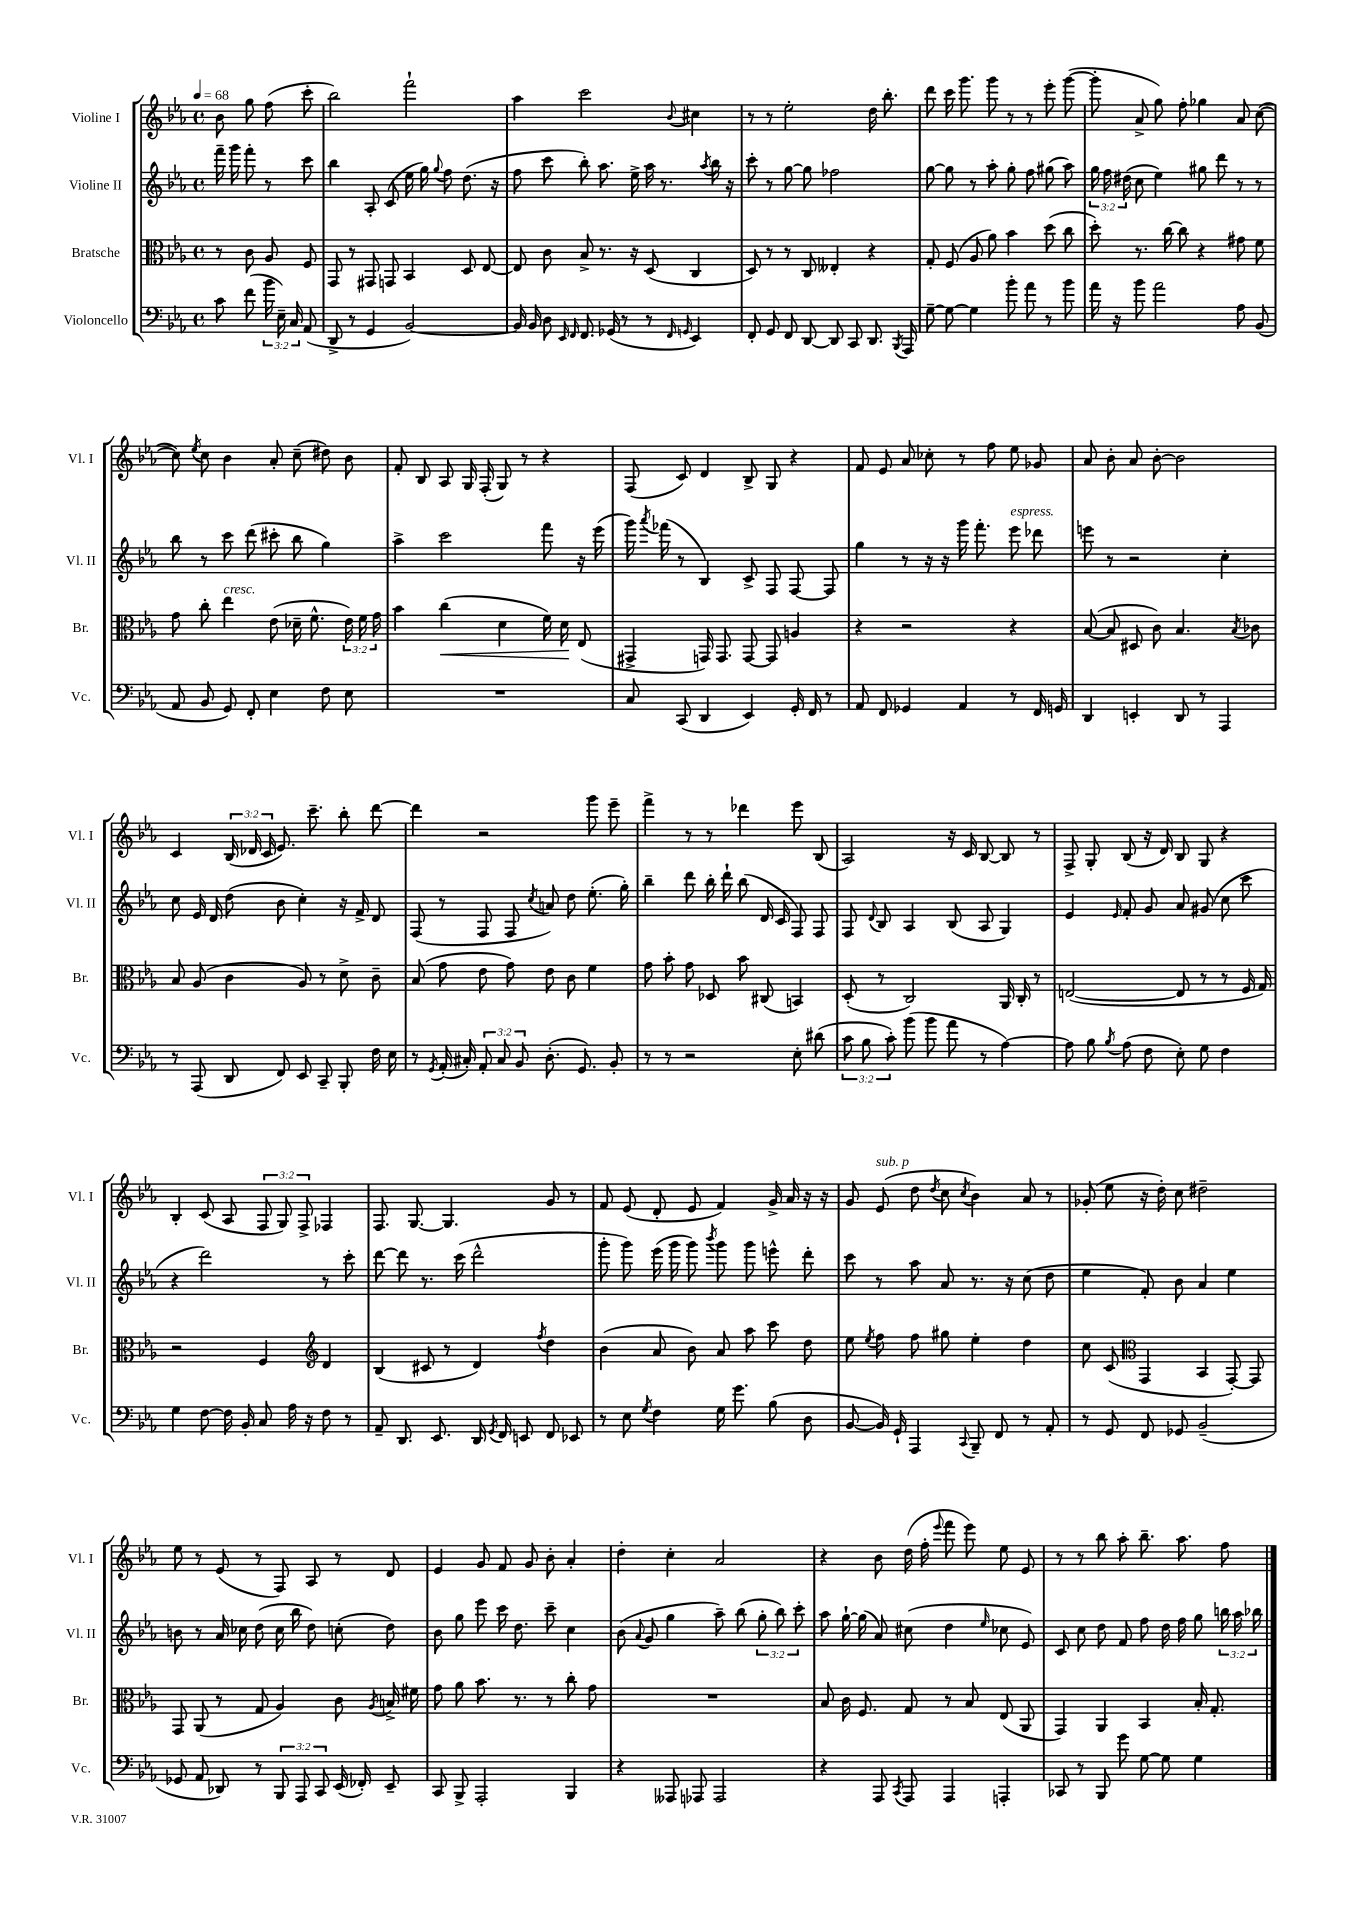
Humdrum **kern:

**kern	**kern	**dynam	**kern	**kern
*part4	*part3	*part3	*part2	*part1
*staff4	*staff3	*staff3	*staff2	*staff1
*I"Violoncello	*I"Bratsche	*	*I"Violine II	*I"Violine I
*I'Vc.	*I'Br.	*	*I'Vl. II	*I'Vl. I
*clefF4	*clefC3	*	*clefG2	*clefG2
*k[b-e-a-]	*k[b-e-a-]	*	*k[b-e-a-]	*k[b-e-a-]
*M4/4	*M4/4	*	*M4/4	*M4/4
*met(c)	*met(c)	*	*met(c)	*met(c)
*MM68	*MM68	*	*MM68	*MM68
=	=	=	=	=
8c\	8r	.	16fff~\	8b-\
.	.	.	16ggg\	.
(8f\	8c\	.	8fff'\	8gg\
24b-\	8A-/	.	8r	(8ff\
24E-~\)	.	.	.	.
24C/	.	.	.	.
(8AA-/	8F/	.	8ccc\	8ccc'\
=1	=1	=1	=1	=1
8DD^/	8GG/	.	4bb-\	2bb-\)
8r	8r	.	.	.
4GG/	8GG#X/	.	8A-'/	.
.	8GGn/	.	(8c/	.
[2BB-/)	4BB-/	.	16ee-\	2fff`\
.	.	.	16gg\)	.
.	.	.	8qqgg/	.
.	.	.	8ff\	.
.	8D/	.	(8.dd\	.
.	[8E-/	.	.	.
.	.	.	16r	.
=2	=2	=2	=2	=2
16BB-/]	8E-/]	.	8ff\	4aa-\
16BB-/	.	.	.	.
8D\	8c\	.	8ccc\	.
16qqEE-/	.	.	.	.
16qqFF/	.	.	.	.
8.FF/	8B-^/	.	8bb-'\)	2ccc\
.	8.r	.	8.aa-\	.
(16GG-X/	.	.	.	.
8r	.	.	.	.
.	16r	.	16ee-^\	.
8r	(8D/	.	16aa-\	.
.	.	.	8.r	.
16qqFF/	.	.	.	.
16qqGGn/	.	.	.	8qqb-/
4EE-/)	4C/	.	.	4cc#X\
.	.	.	8qaa-/	.
.	.	.	16bb-\	.
.	.	.	16r	.
=3	=3	=3	=3	=3
8FF'/	8D/)	.	8ccc'\	8r
8GG/	8r	.	8r	8r
8FF/	8r	.	[8gg\	2ee-'\
[8DD/	8C/	.	8gg\]	.
8DD/]	4E--X'/	.	2ff-X\	.
8CC/	.	.	.	.
8.DD/	4r	.	.	16dd\
.	.	.	.	8.bb-'\
8qBBB-/	.	.	.	.
16AAA-/	.	.	.	.
=4	=4	=4	=4	=4
[8G~\	8G'/	.	[8gg\	8ddd\
8G\_	(8F/	.	8gg\]	16ccc\
.	.	.	.	8.ggg\
4G\]	8A-/	.	8r	.
.	8a-\)	.	8aa-'\	8ggg\
8b-'\	4b-\	.	8gg'\	8r
8a-\	.	.	8ff\	8r
8r	(8dd\	.	(8gg#X\	8eee-'\
8b-\	8cc\	.	8aa-\)	([8ggg\
=5	=5	=5	=5	=5
16a-\	8dd'\)	.	24gg\	8ggg'\]
.	.	.	24ff\	.
16r	.	.	.	.
.	.	.	(24dd#X\	.
8b-\	8.r	.	8cc\	8a-^/
2a-\	.	.	4ee-\)	8gg\)
.	[16cc\	.	.	.
.	8cc\]	.	.	8ff'\
.	4r	.	8gg#X\	4gg-X\
.	.	.	8ddd\	.
8A-\	8g#X\	.	8r	8a-/
(8BB-/	8f\	.	8r	([8cc\
!!LO:LB:g=z
=6	=6	=6	=6	=6
8AA-/	8g\	.	8bb-\	8cc\])
.	.	.	.	8qee-/
8BB-/	8cc'\	.	8r	8cc\
!	!LO:TX:a:i:t=cresc.	!	!	!
8GG/)	4ee-\	.	8ccc\	4b-\
8FF'/	.	.	(8ddd\	.
4E-\	(8e-\	.	8ccc#X'\	8a-'/
.	16d-X~\	.	8bb-\	(8cc~\
.	8.f^^\	.	.	.
8F\	.	.	4gg\)	8dd#X\)
8E-\	24e-\)	.	.	8b-\
.	24f\	.	.	.
.	24g\	.	.	.
=7	=7	=7	=7	=7
1r	4b-\	.	4aa-^\	8f'/
.	.	.	.	8B-/
!	!	!LO:HP:b	!	!
.	(4cc\	<	2ccc\	8A-/
.	.	.	.	16G/
.	.	.	.	(16F'/
.	4d\	.	.	8G/)
.	.	.	.	8r
.	16f\)	.	8fff\	4r
.	16d\	.	.	.
.	(8E-/	[	16r	.
.	.	.	(16eee-\	.
=8	=8	=8	=8	=8
8C/	4GG#X^/	.	16ggg\)	(8F/
.	.	.	8qaaa-/	.
.	.	.	(16fff-X\	.
(8CC/	.	.	8r	8c/)
4DD/	16GGn/)	.	4B-/)	4d/
.	8.GG/	.	.	.
4EE-/)	[8GG/	.	8c^/	8B-^/
.	8GG/]	.	8F/	8G/
16GG'/	4An/	.	[8F/	4r
16FF/	.	.	.	.
8r	.	.	8F/]	.
=9	=9	=9	=9	=9
8AA-/	4r	.	4gg\	8f/
8FF/	.	.	.	8e-/
4GG-X/	2r	.	8r	8a-/
.	.	.	16r	8cc-X'\
.	.	.	16r	.
4AA-/	.	.	16ggg\	8r
.	.	.	8.fff'\	.
.	.	.	.	8ff\
!	!	!	!LO:TX:a:i:t=espress.	!
8r	4r	.	8eee-\	8ee-\
16FF/	.	.	8ddd-X\	8g-X/
16GGn/	.	.	.	.
=10	=10	=10	=10	=10
4DD/	([8B-/	.	8eeen\	8a-/
.	8B-/]	.	8r	8b-'\
4EEn'/	8D#X/	.	2r	8a-/
.	8c\)	.	.	[8b-'\
8DD/	4.B-/	.	.	2b-\]
8r	.	.	.	.
4AAA-/	.	.	4cc'\	.
.	8qB-/	.	.	.
.	8c-X\	.	.	.
!!LO:LB:g=z
=11	=11	=11	=11	=11
8r	8B-/	.	8cc\	4c/
(8AAA-/	(8A-/	.	16e-/	.
.	.	.	16d/	.
8DD/	4c\	.	(8dd\	(24B-/
.	.	.	.	24d-X/
.	.	.	.	24c/
8FF/)	.	.	8b-\	8.e-/)
8EE-/	8A-/)	.	4cc'\)	.
.	.	.	.	8.ccc~\
8CC~/	8r	.	.	.
8BBB-'/	8d^\	.	16r	8bb-'\
.	.	.	16f^/	.
16F\	8c~\	.	8d/	[8ddd\
16E-\	.	.	.	.
=12	=12	=12	=12	=12
8r	(8B-/	.	(8F/	4ddd\]
8qGG/	.	.	.	.
(16AA-'/	8g\	.	8r	.
16C#X'/)	.	.	.	.
12AA-'/	8e-\	.	8F/	2r
12C#/	.	.	.	.
.	8g\)	.	8F/	.
12BB-/	.	.	.	.
.	.	.	8qcc/	.
(8.D'\	8e-\	.	8an/)	.
.	8c\	.	8dd\	.
8.GG/)	.	.	.	.
.	4f\	.	(8.ee-'\	8ggg\
8BB-'/	.	.	.	8eee-~\
.	.	.	16gg'\)	.
=13	=13	=13	=13	=13
8r	8g\	.	4bb-~\	4fff^\
8r	8b-'\	.	.	.
2r	8g\	.	8ddd\	8r
.	8D-X/	.	16bb-'\	8r
.	.	.	16ddd`\	.
.	8b-\	.	(8bb-\	4ddd-X\
.	(8C#X/	.	16d/	.
.	.	.	16c/	.
8E-'\	4BBn/)	.	8F/)	8eee-\
(8d#X\	.	.	8F/	(8B-/
=14	=14	=14	=14	=14
12c\	(8D'/	.	8F/	2A-/)
12B-\	.	.	.	.
.	.	.	8qqd/	.
.	8r	.	8B-/	.
12c'\)	.	.	.	.
(8b-\	2C/)	.	4A-/	.
8b-\	.	.	.	.
8a-\	.	.	(8B-/	16r
.	.	.	.	16c/
8r	.	.	8A-/	[8B-/
[4A-\)	16AA-/	.	4G/)	8B-/]
.	16C'/	.	.	.
.	8r	.	.	8r
=15	=15	=15	=15	=15
8A-\]	([2En/	.	4e-/	8F^/
8B-\	.	.	.	8G'/
8qB-/	.	.	16qqe-/	.
(8A-\	.	.	8f'/	(8B-/
8F\	.	.	8g/	16r
.	.	.	.	16d/)
8E-'\)	8E/]	.	8a-/	8B-/
8G\	8r	.	(8g#X/	8G/
4F\	8r	.	8cc\	4r
.	16F/	.	8ccc\	.
.	16G/)	.	.	.
!!LO:LB:g=z
=16	=16	=16	=16	=16
4G\	2r	.	4r	4B-'/
[8F\	.	.	2ddd\)	(8c/
16F\]	.	.	.	8A-/
16BB-'/	.	.	.	.
8C/	4F/	.	.	12F/
.	.	.	.	12G/)
16A-\	.	.	.	.
.	.	.	.	12F^/
16r	.	.	.	.
*	*clefG2	*	*	*
8F\	4d/	.	8r	4F-X/
8r	.	.	8ccc'\	.
=17	=17	=17	=17	=17
8AA-~/	(4B-/	.	[8ddd\	8.F/
8.DD/	.	.	8ddd\]	.
.	.	.	.	[8.G/
.	8c#X/	.	8.r	.
8.EE-/	.	.	.	.
.	8r	.	.	4.G/]
.	.	.	(16ccc\	.
16DD/	4d/)	.	2ddd^^\	.
8qGG/	.	.	.	.
16FF/	.	.	.	.
8EEn/	.	.	.	.
.	8qff/	.	.	.
8FF/	4dd\	.	.	8g/
8EE-X/	.	.	.	8r
=18	=18	=18	=18	=18
8r	(4b-\	.	8ggg'\	8f/
8E-\	.	.	8ggg\)	(8e-/
8qG/	.	.	.	.
4F\	8a-/	.	(16eee-\	8d'/
.	.	.	16ggg\	.
.	8b-\)	.	8ggg\)	8e-/
.	.	.	8qbbb-/	.
16G\	8a-/	.	8ggg\	4f/)
8.g\	.	.	.	.
.	8aa-\	.	8ggg\	.
(8B-\	8ccc\	.	8eeen^^\	16g^/
.	.	.	.	16a-/
8D\	8dd\	.	8ddd'\	16r
.	.	.	.	16r
=19	=19	=19	=19	=19
[8BB-/	8ee-\	.	8ccc\	8g/
.	8qee-/	.	.	.
!	!	!	!	!LO:TX:a:i:t=sub. p
16BB-/])	8ff\	.	8r	(8e-/
16GG`/	.	.	.	.
4AAA-/	8ff\	.	8aa-\	8dd\
.	.	.	.	8qdd/
.	8gg#X\	.	8a-/	8cc\
8qqCC/	.	.	.	8qcc/
8BBB-~/	4ee-'\	.	8.r	4b-\)
8FF/	.	.	.	.
.	.	.	16r	.
8r	4dd\	.	(8cc\	8a-/
8AA-'/	.	.	8dd\	8r
=20	=20	=20	=20	=20
8r	8cc\	.	4ee-\	(8g-X'/
8GG/	(8c/	.	.	8ee-\
*	*clefC3	*	*	*
8FF/	4GG/	.	8f'/)	16r
.	.	.	.	16dd'\)
8GG-X/	.	.	8b-\	8cc\
(2BB-~/	4BB-/	.	4a-/	2dd#X~\
.	[8GG'/)	.	4ee-\	.
.	8GG/]	.	.	.
!!LO:LB:g=z
=21	=21	=21	=21	=21
8GG-X/	8GG/	.	8bn\	8ee-\
8AA-/	(8AA-/	.	8r	8r
8DD-X/)	8r	.	16a-/	(8e-/
.	.	.	16cc-X\	.
8r	8G/	.	(8dd\	8r
12BBB-/	4A-/)	.	16cc-\	8F/)
.	.	.	16bb-\	.
12AAA-/	.	.	.	.
.	.	.	8dd\)	8A-/
12CC/	.	.	.	.
(16EE-/	8c\	.	(8ccn'\	8r
16FF-X'/)	.	.	.	.
.	8qA-/	.	.	.
8EE-~/	16Bn^/	.	8dd\)	8d/
.	16f#X\	.	.	.
=22	=22	=22	=22	=22
8CC/	8g\	.	8b-\	4e-/
8BBB-^/	8a-\	.	8gg\	.
2AAA-'/	8.b-\	.	8eee-\	8g/
.	.	.	16ccc\	8f/
.	8.r	.	8.dd\	.
.	.	.	.	8g/
.	8r	.	8ccc~\	8b-'\
4BBB-/	8cc'\	.	4cc\	4a-'/
.	8g\	.	.	.
=23	=23	=23	=23	=23
4r	1r	.	(8b-\	4dd'\
.	.	.	8qqa-/	.
.	.	.	8g/	.
8AAA--X/	.	.	4gg\	4cc'\
8AAA-X/	.	.	.	.
2AAA-/	.	.	8aa-~\)	2a-/
.	.	.	(8bb-\	.
.	.	.	12gg'\	.
.	.	.	12bb-\)	.
.	.	.	12ccc'\	.
=24	=24	=24	=24	=24
4r	8B-/	.	8aa-\	4r
.	16c\	.	[16gg`\	.
.	8.F/	.	(16gg\]	.
8AAA-/	.	.	8a-/)	8b-\
8qCC/	.	.	.	.
8AAA-/	8G/	.	(8cc#X\	(16dd\
.	.	.	.	16ff'\
.	.	.	.	8qqeee-/
4AAA-/	8r	.	4dd\	8fff\
.	8B-/	.	.	8eee-\)
.	.	.	16qqee-/	.
4AAAn'/	(8E-/	.	8cc-X\	8ee-\
.	8AA-/	.	8e-/)	8e-/
=25	=25	=25	=25	=25
8CC-X/	4GG/)	.	8c/	8r
8r	.	.	8cc\	8r
8BBB-/	4AA-/	.	8dd\	8bb-\
8g\	.	.	8f/	8aa-'\
[8G\	4BB-/	.	8ff\	8.bb-~\
8G\]	.	.	16dd\	.
.	.	.	16ff\	8.aa-\
4G\	16B-'/	.	8gg\	.
.	8.G'/	.	.	.
.	.	.	24bbn\	8ff\
.	.	.	24aa-\	.
.	.	.	24bb-X\	.
==	==	==	==	==
*-	*-	*-	*-	*-
